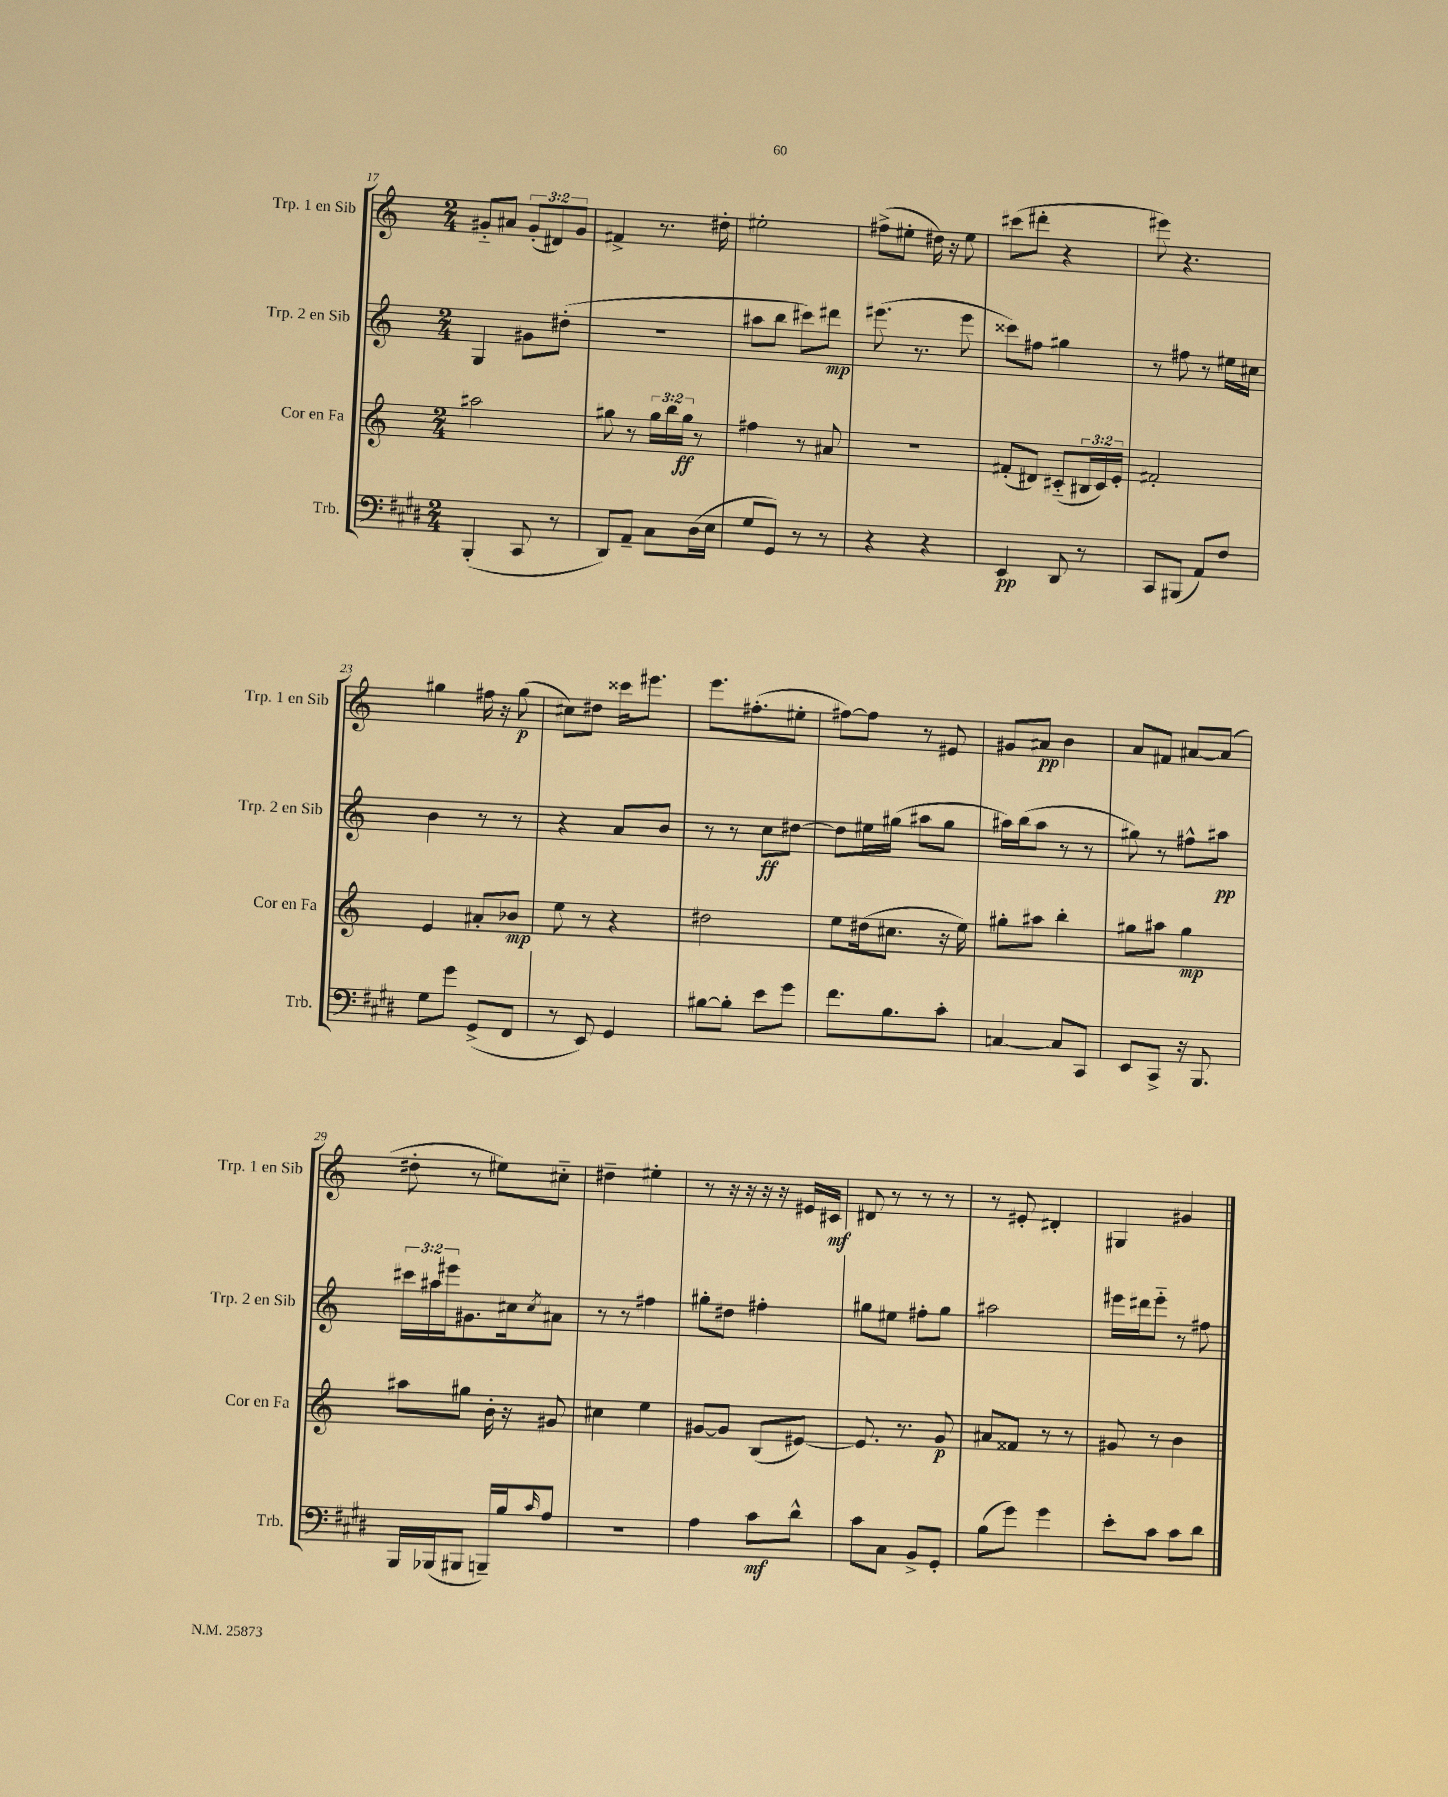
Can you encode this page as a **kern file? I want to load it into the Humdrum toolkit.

**kern	**dynam	**kern	**dynam	**kern	**dynam	**kern	**dynam
*part4	*part4	*part3	*part3	*part2	*part2	*part1	*part1
*staff4	*staff4	*staff3	*staff3	*staff2	*staff2	*staff1	*staff1
*I"Trb.	*	*I"Cor en Fa	*	*I"Trp. 2 en Sib	*	*I"Trp. 1 en Sib	*
*I'Trb.	*	*I'Cor en Fa	*	*I'Trp. 2 en Sib	*	*I'Trp. 1 en Sib	*
*clefF4	*	*clefG2	*	*clefG2	*	*clefG2	*
*k[f#c#g#d#]	*	*k[]	*	*k[]	*	*k[]	*
*M2/4	*	*M2/4	*	*M2/4	*	*M2/4	*
=17	=17	=17	=17	=17	=17	=17	=17
(4BBB'/	.	2aa#X\	.	4G/	.	8g#X/L	.
.	.	.	.	.	.	8a#X/J	.
8CC#/	.	.	.	8g#X\L	.	(12g#'/L	.
.	.	.	.	.	.	12d#X/)	.
8r	.	.	.	(8dd#X'\J	.	.	.
.	.	.	.	.	.	12g#/J	.
=18	=18	=18	=18	=18	=18	=18	=18
8DD#/L)	.	8gg#X\	.	2r	.	4f#X^/	.
8AA~/J	.	8r	.	.	.	.	.
8C#\L	.	24gg#\LL	.	.	.	8.r	.
.	.	24bb\	.	.	.	.	.
.	.	24gg#\JJ	ff	.	.	.	.
(16D#\L	.	8r	.	.	.	.	.
16E\JJ	.	.	.	.	.	16dd#X'\	.
=19	=19	=19	=19	=19	=19	=19	=19
8G#/L	.	4ff#X\	.	8aa#X\L	.	2ee#X'\	.
8GG#/J)	.	.	.	8bb\J	.	.	.
8r	.	8r	.	8ccc#X\L)	.	.	.
8r	.	8a#X/	.	8ddd#X\J	mp	.	.
=20	=20	=20	=20	=20	=20	=20	=20
4r	.	2r	.	(8.eee#X\	.	(8ff#X^\L	.
.	.	.	.	.	.	8ee#X'\J	.
.	.	.	.	8.r	.	.	.
4r	.	.	.	.	.	16dd#X\)	.
.	.	.	.	.	.	16r	.
.	.	.	.	8eee#\	.	8ee#\	.
=21	=21	=21	=21	=21	=21	=21	=21
4EE/	pp	(8f#X'/L	.	8ccc##X\L)	.	(8ccc#X\L	.
.	.	8d#X/J)	.	8ff#X\J	.	8ddd#X'\J	.
8DD#/	.	(8c#X/L	.	4gg#X\	.	4r	.
8r	.	24B#X/L	.	.	.	.	.
.	.	24c#/)	.	.	.	.	.
.	.	24e'/JJ	.	.	.	.	.
=22	=22	=22	=22	=22	=22	=22	=22
8CC#/L	.	2f#X'/	.	8r	.	8eee#X\)	.
(8BBB#X/J	.	.	.	8ff#X\	.	4.r	.
8AA/L)	.	.	.	8r	.	.	.
8F#/J	.	.	.	16ee#X\LL	.	.	.
.	.	.	.	16cc#X\JJ	.	.	.
!!LO:LB:g=z
=23	=23	=23	=23	=23	=23	=23	=23
8G#\L	.	4e/	.	4b\	.	4gg#X\	.
8g#\J	.	.	.	.	.	.	.
(8GG#^/L	.	8a#X'/L	.	8r	.	16ff#X\	.
.	.	.	.	.	.	16r	.
8FF#/J	.	8b-X/J	mp	8r	.	(8gg#\	p
=24	=24	=24	=24	=24	=24	=24	=24
8r	.	8ee\	.	4r	.	8cc#X\L)	.
8EE/)	.	8r	.	.	.	8dd#X\J	.
4GG#/	.	4r	.	8a/L	.	16ccc##X\KL	.
.	.	.	.	.	.	8.eee#X\J	.
.	.	.	.	8b/J	.	.	.
=25	=25	=25	=25	=25	=25	=25	=25
[8B#X\L	.	2dd#X\	.	8r	.	8.eee\L	.
8B#'\J]	.	.	.	8r	.	.	.
.	.	.	.	.	.	(8.ff#X'\	.
8e\L	.	.	.	8cc\L	ff	.	.
8g#\J	.	.	.	[8dd#X\J	.	8ee#X'\J	.
=26	=26	=26	=26	=26	=26	=26	=26
8.f#\L	.	8ee\L	.	8dd#\L]	.	[8ff#X\L)	.
.	.	(16dd#X\k	.	16ee#X\L	.	8ff#\J]	.
8.B\	.	8.cc#X\J	.	(16gg#X\JJ	.	.	.
.	.	.	.	8aa#X\L	.	8r	.
8c#'\J	.	16r	.	8gg#\J	.	8e#X/	.
.	.	16ee\)	.	.	.	.	.
=27	=27	=27	=27	=27	=27	=27	=27
[4Cn/	.	8gg#X'\L	.	16aa#X\LL)	.	8g#X/L	.
.	.	.	.	(16bb\J	.	.	.
.	.	8aa#X\J	.	8aa#\J	.	8a#X/J	pp
8C/L]	.	4bb'\	.	8r	.	4b\	.
8CC#/J	.	.	.	8r	.	.	.
=28	=28	=28	=28	=28	=28	=28	=28
8EE/L	.	8gg#X\L	.	8gg#X\)	.	8a/L	.
8CC#^/J	.	8aa#X\J	.	8r	.	8f#X/J	.
16r	.	4gg#\	mp	8ff#X^^\L	.	[8a#X/L	.
8.BBB/	.	.	.	.	.	.	.
.	.	.	.	8aa#X\J	pp	(8a#/J]	.
!!LO:LB:g=z
=29	=29	=29	=29	=29	=29	=29	=29
16BBB/LL	.	8aa#X\L	.	24ccc#X\LL	.	8dd#X'\	.
.	.	.	.	24aa#X\	.	.	.
(16BBB-X/J	.	.	.	.	.	.	.
.	.	.	.	24eee#X\J	.	.	.
8BBB#X/J	.	8gg#X\J	.	8.g#X\	.	8r	.
16BBBn~/LL)	.	16b'\	.	.	.	8ee#X\L)	.
16B/J	.	16r	.	16cc#X\k	.	.	.
16qqc#/	.	.	.	8qcc#/	.	.	.
8A/J	.	8g#X/	.	8a#X\J	.	8cc#X\J	.
=30	=30	=30	=30	=30	=30	=30	=30
2r	.	4cc#X\	.	8r	.	4dd#X~\	.
.	.	.	.	8r	.	.	.
.	.	4ee\	.	4ff#X\	.	4ee#X'\	.
=31	=31	=31	=31	=31	=31	=31	=31
4A\	.	[8g#X/L	.	8gg#X'\L	.	8r	.
.	.	8g#/J]	.	8dd#X\J	.	16r	.
.	.	.	.	.	.	16r	.
8c#\L	mf	(8B/L	.	4ff#X'\	.	16r	.
.	.	.	.	.	.	16r	.
8d#^^\J	.	[8e#X/J)	.	.	.	16e#X/LL	.
.	.	.	.	.	.	16c#X/JJ	mf
=32	=32	=32	=32	=32	=32	=32	=32
8c#\L	.	8.e#/]	.	8gg#X\L	.	8d#X/	.
8C#\J	.	.	.	8ee#X\J	.	8r	.
.	.	8.r	.	.	.	.	.
8BB^/L	.	.	.	8ff#X'\L	.	8r	.
8GG#'/J	.	8g/	p	8gg#\J	.	8r	.
=33	=33	=33	=33	=33	=33	=33	=33
(8B\L	.	8a#X/L	.	2aa#X\	.	8r	.
8g#\J)	.	8f##X/J	.	.	.	8e#X'/	.
4g#\	.	8r	.	.	.	4d#X'/	.
.	.	8r	.	.	.	.	.
=34	=34	=34	=34	=34	=34	=34	=34
8e'\L	.	8g#X/	.	16eee#X\LL	.	4G#X/	.
.	.	.	.	16ddd#X\J	.	.	.
8c#\J	.	8r	.	8eee#\J	.	.	.
8c#\L	.	4b\	.	8r	.	4g#X/	.
8d#\J	.	.	.	8ff#X\	.	.	.
==	==	==	==	==	==	==	==
*-	*-	*-	*-	*-	*-	*-	*-
